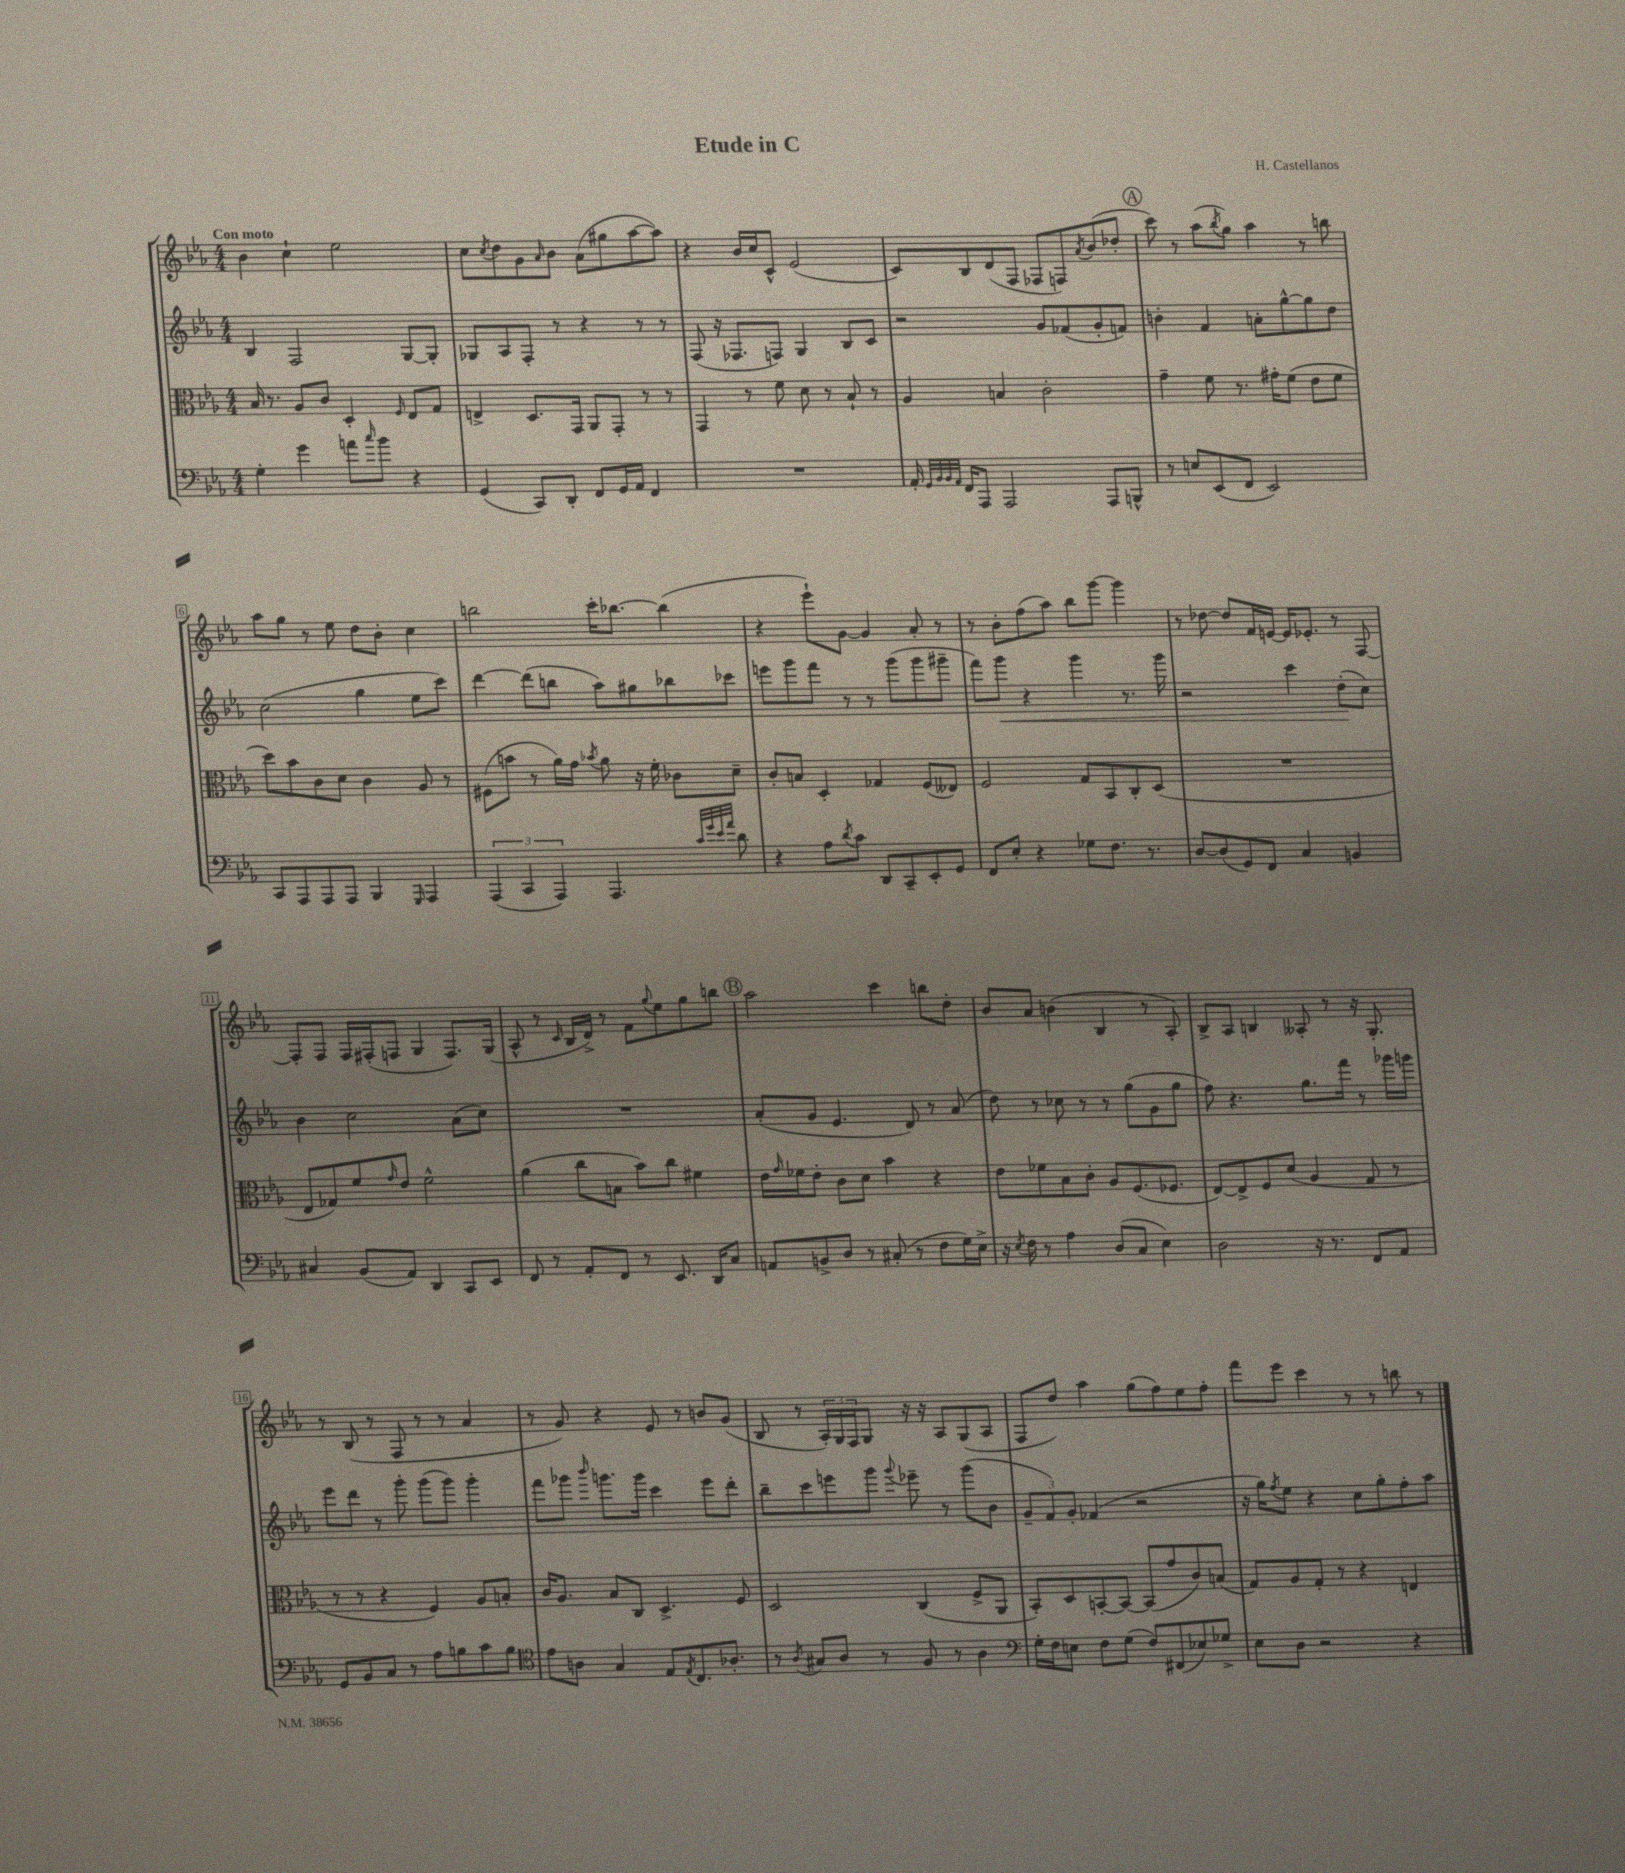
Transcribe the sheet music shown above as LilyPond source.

\header { title = "Etude in C" composer = "H. Castellanos" }
<<
\new StaffGroup <<
\new Staff = "s0" {
    \clef treble \key ees \major \numericTimeSignature \time 4/4 \tempo "Con moto"
    bes'4 c''4-! ees''2 |
    c''8 \acciaccatura { c''8 } d''8 g'8 \grace { aes'16 } bes'8 aes'8( gis''8 aes''8~ aes''8) |
    r4 bes'16 c''16 c'8-^ ees'2( |
    c'8) bes8 d'8( f8 fes8 f8) \acciaccatura { aes'8 } bes'8( des''8-. |
    \mark \markup { \circle "A" } c'''8) r8 aes''8( \acciaccatura { bes''8 } g''8) aes''4 r8 b''8 |
    aes''8 g''8 r8 ees''8 d''8 bes'8-. c''4 |
    b''2 c'''16-. bes''8.~ bes''4( |
    r4 ees'''8-!) g'8~ g'4 aes'8-. r8 |
    r8 bes'8-. f''8( aes''8) bes''8 g'''8~ g'''4 |
    r8 des''8~ des''8 f'16 e'16~ e'16 ees'8.-. r8 f8~ |
    f8-. f8 f16 fis16-.( f8 g4 f8.) g16( |
    aes8-^ r8 \grace { c'16 } bes16 d'16->) r8 f'8 \appoggiatura { g''8 } ees''8 g''8 b''8 |
    \mark \markup { \circle "B" } aes''2 c'''4 b''8 d''8-. |
    bes'8 aes'8 b'4( bes4 r8 aes8-.) |
    bes8-> aes8 b4 aeses8-. r8 r16 g8.-. |
    r8 bes8( r8 f8 r8 r8 aes'4 |
    r8 g'8) r4 ees'8 r8 b'8 g'8( |
    bes8 r8 \tuplet 3/2 { aes16-.) g16 f16 } g8 r16 r16 aes8 g8( aes8 |
    f8 d''8) aes''4 g''8( f''8) ees''8 f''8-. |
    f'''8 ees'''8 c'''4 r8 r8 b''8 r8 \bar "|." |
}
\new Staff = "s1" {
    \clef treble \key ees \major \numericTimeSignature \time 4/4
    bes4 f2 g8~ g8-. |
    ges8 aes8 f8-. r8 r4 r8 r8 |
    f8( r16 fes8. f8) g4 bes8 c'8 |
    r2 g'8 fes'8( g'8-. f'8) |
    \mark \markup { \circle "A" } b'4-. f'4 a'8-. g''8~-^ g''8 d''8 |
    c''2( g''4 ees''8 c'''8) |
    d'''4~ d'''8( b''8 aes''8) gis''8 bes''8 ces'''8 |
    e'''8 g'''8 f'''8 r8 r8 g'''8( g'''8 gis'''8-- |
    f'''8) g'''8\< r4 g'''4 r8. g'''16 |
    r2 c'''4 d''8-.\!( c''8) |
    bes'4 c''2 aes'8( c''8) |
    R1 |
    \mark \markup { \circle "B" } aes'8-.( g'8 ees'4. d'8) r8 aes'8( |
    d''8) r8 ces''8 r8 r8 g''8( g'8 g''8 |
    f''8) r4. g''8. f'''16 r8 ges'''16 g'''16 |
    ees'''8 d'''8 r8 g'''8-. g'''8( g'''8) g'''4-. |
    f'''8 ges'''8 \grace { bes'''16 } g'''8. g'''16 c'''4 ees'''8 d'''8-. |
    bes''8-- c'''8 e'''8 g'''8 \appoggiatura { g'''8 } ees'''8-- r8 g'''8( bes'8 |
    \tuplet 3/2 { g'8-- f'8) g'8-. } fes'4( r2 |
    r16 g''16) \acciaccatura { f''8 } ees''8 r4 c''8 g''8-. f''8-. aes''8 \bar "|." |
}
\new Staff = "s2" {
    \clef alto \key ees \major \numericTimeSignature \time 4/4
    bes16 r8. aes8 c'8 d4-. \grace { f16 } ees8 g8 |
    e4-> d8. g,16 aes,8 g,8-. r8 r8 |
    g,4 r8 f'8 d'8 r8 bes8-! r8 |
    aes4 b4 c'2-. |
    \mark \markup { \circle "A" } g'4-- f'8 r8. gis'16-. f'8( ees'8 f'8 |
    d''8) bes'8 c'8 d'8 c'4 aes8 r8 |
    fis8( b'8 r8 aes'16) g'16 \acciaccatura { bes'8 } aes'8 r16 f'16-. ces'8 d'8-- |
    c'8-. b8 d4-. ges4 f8( eeses8) |
    f2 g8 bes,8 c8-. d8( |
    R1 |
    ees8 ges8) f'8 \grace { g'16 } ees'8 f'2-^ |
    aes'4( c''8 b8 bes'8) c''8 fis'4 |
    \mark \markup { \circle "B" } ees'16 \grace { g'16 } fes'16 ees'8-. c'8 d'8 bes'4 r4 |
    ees'8 fes'8 bes8 c'8-. aes8 f8.( fes8. |
    ees8~) ees8-> f8 d'8( aes4 g8 r8 |
    r8 r8 r4 f4) aes8 b8-. |
    c'16 aes8. bes8 c8 d4.-> f8 |
    d2 c4( f8-> aes,8 |
    bes,8-.) d8 b,8~-. b,8~ b,8( g'8 c'8) b8( |
    g8) aes8 g8-. r8 r4 e4 \bar "|." |
}
\new Staff = "s3" {
    \clef bass \key ees \major \numericTimeSignature \time 4/4
    g4-. g'4 a'8 \grace { c''16 } bes'8 r4 |
    g,4( c,8) d,8-. f,8 g,16 aes,16 f,4 |
    R1 |
    aes,16-. \grace { g,32 bes,32 bes,32 aes,32 } f,16 aes,,8 aes,,2 aes,,8 b,,8-^ |
    \mark \markup { \circle "A" } r8 e8 ees,8( f,8 ees,2) |
    c,8 aes,,8 aes,,8 aes,,8 bes,,4 \grace { g,,16 } aes,,4 |
    \tuplet 3/2 { aes,,4( c,4 aes,,4) } aes,,4. \grace { c'32 g'32 ees'32 aes'32 } d'8 |
    r4 aes8 \acciaccatura { d'8 } c'8 d,8 c,8-- ees,8-. g,8 |
    f,8 ees8-. r4 ges8 f8. r8. |
    d8~ d8( g,8) f,8 c4 b,4 |
    cis4 bes,8( aes,8) d,4 c,8 ees,8 |
    f,8 r8 aes,8-. f,8 r8 ees,8. d,16 c8 |
    \mark \markup { \circle "B" } a,8 b,8-> d8 r8 cis8-.( r8 f8 g16) ees16-> |
    r16 \acciaccatura { ees8 } f16 r8 aes4 d8( c8 ees4) |
    d2 r16 r8. f,8 aes,8 |
    g,8 bes,8 c8 r8 aes8 b8 c'8 b8 |
    \clef tenor ees'8 a8 g4 ees8 \acciaccatura { ees8 } c8. aes8.-. |
    r8 \acciaccatura { aes8 } gis8 aes8 r8 f8 r8 aes4 |
    \clef bass g16-. f16 e8 f8 g8( f8) fis,8( ees8) ges8-> |
    ees8 d8 r2 r4 \bar "|." |
}
>>
>>
\layout { \context { \Score \override BarNumber.stencil = #(make-stencil-boxer 0.1 0.3 ly:text-interface::print) } }
